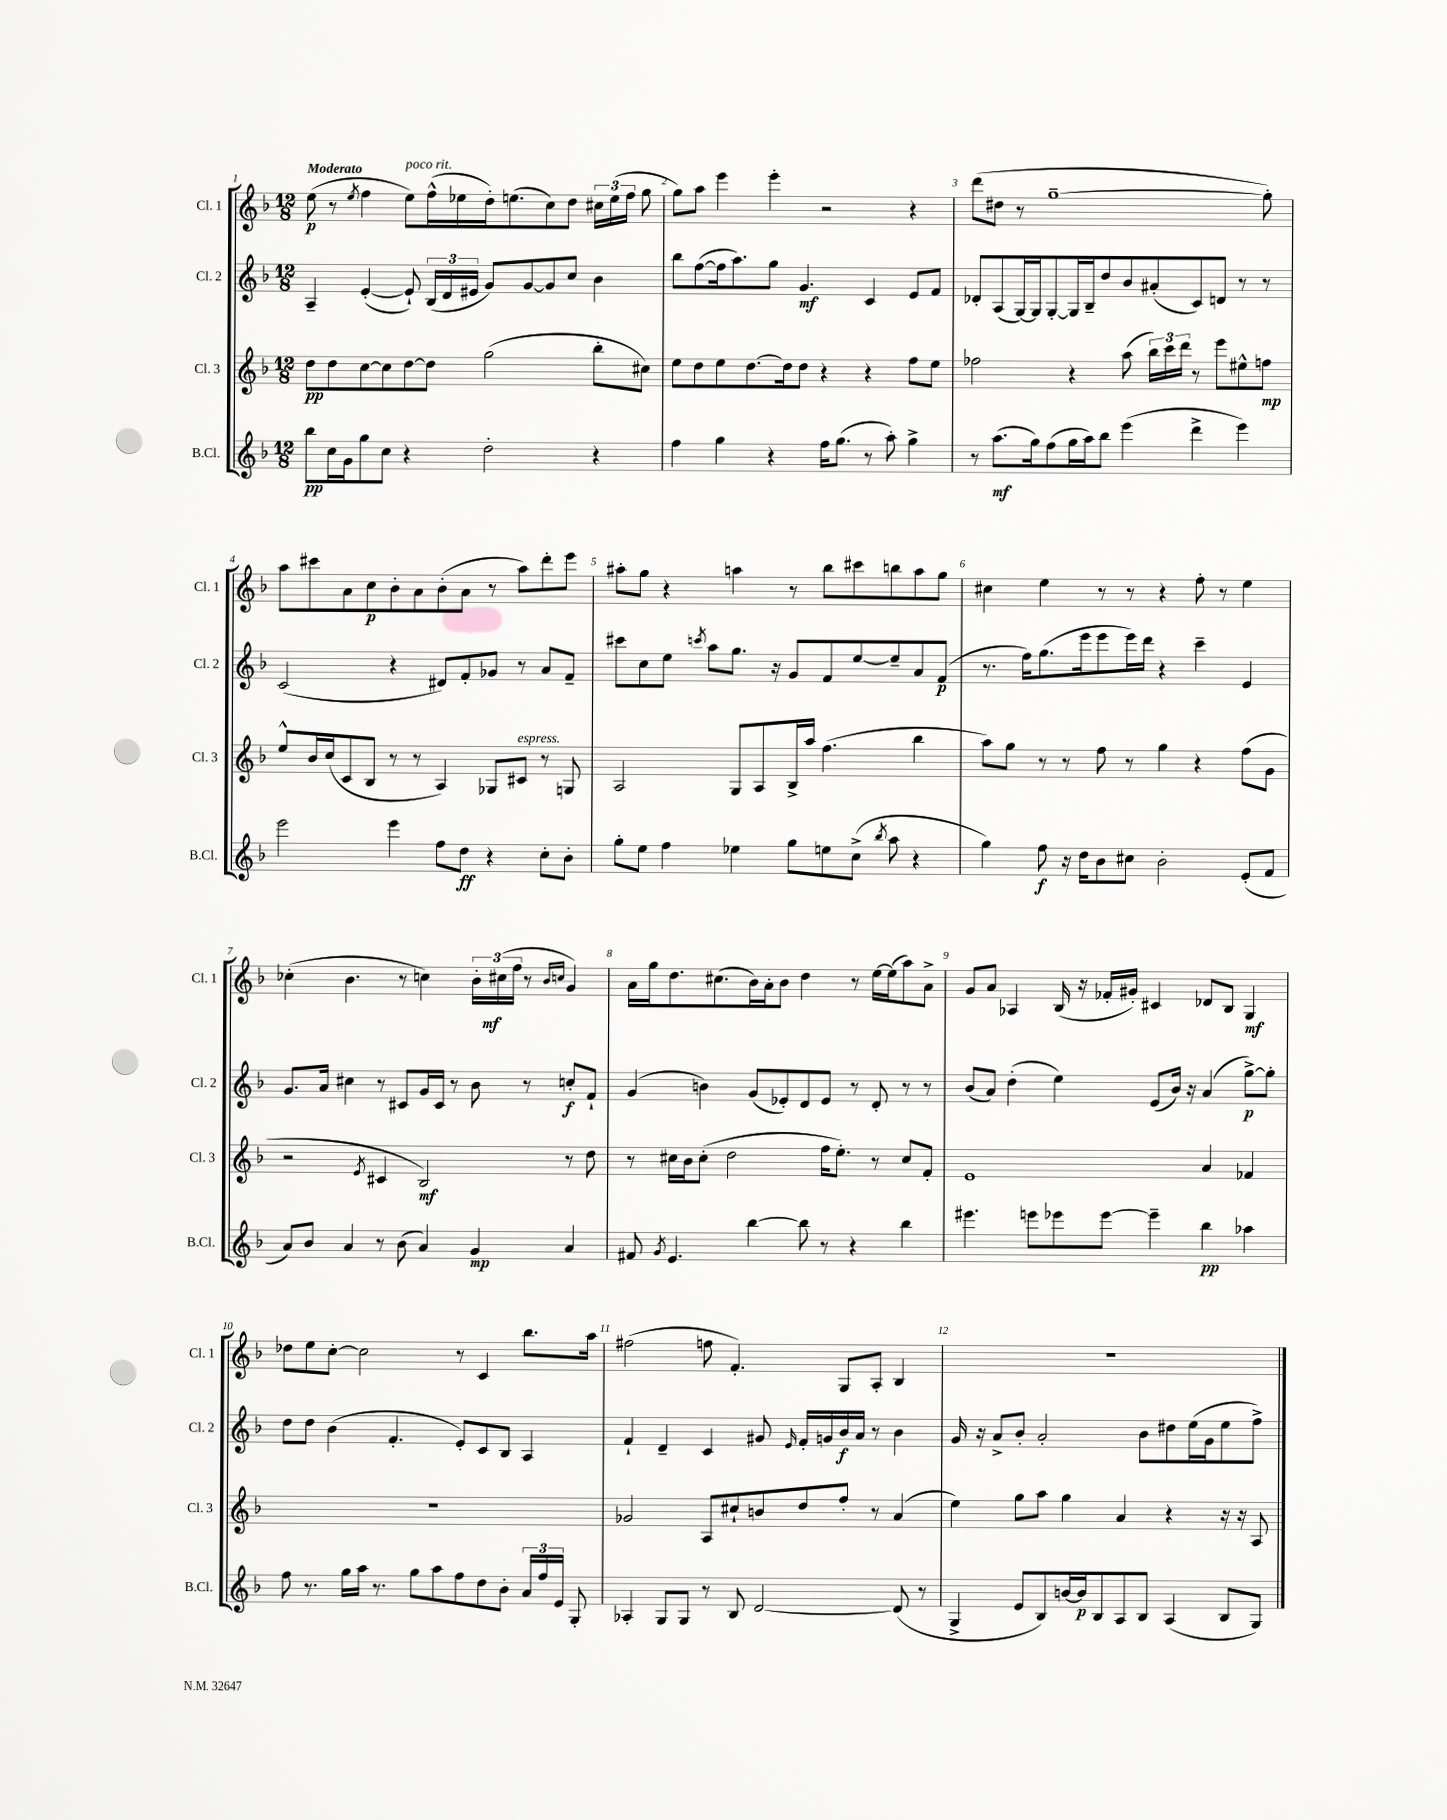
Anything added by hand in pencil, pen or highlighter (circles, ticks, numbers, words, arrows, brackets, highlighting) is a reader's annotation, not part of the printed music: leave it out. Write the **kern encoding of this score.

**kern	**kern	**kern	**kern
*staff4	*staff3	*staff2	*staff1
*clefG2	*clefG2	*clefG2	*clefG2
*k[b-]	*k[b-]	*k[b-]	*k[b-]
*M12/8	*M12/8	*M12/8	*M12/8
8bb-\L	8dd\L	4A~/	(8ee\
16cc\L	8dd\	.	8r
16g\J	.	.	.
.	.	.	8qee/
8gg\	[8cc\	([4e'/	4ff\
8cc\J	8cc\]	.	.
4r	[8dd\	8e`/])	8ee\L)
.	8dd\]J	(24B-/LL	(16ff^^\L
.	.	24d/	.
.	.	.	16ee-\
.	.	24e#/JJ	.
2dd'\	(2gg\	8g/L)	16dd'\J)
.	.	.	(8.ee\
.	.	[8g/	.
.	.	8g/]	8cc\)
.	.	8cc/J	8dd\J
4r	8bb-'\L	4b-\	24cc#\LL
.	.	.	(24ee\
.	.	.	24ff\JJ
.	8cc#\J)	.	8gg\
=	=	=	=
4ff\	8ee\L	8bb-\L	8gg\L)
.	8dd\	([8ff\	8aa\J
4gg\	8ee\	16ff\]k	4eee\
.	.	8.aa\)	.
.	[8.dd\	.	.
4r	.	8gg\J	4eee'\
.	16dd\]k	.	.
.	8dd\J	4.g/	.
16ff\LK	4r	.	2r
(8.gg\J	.	.	.
8r	4r	4c/	.
8aa'\)	.	.	.
4gg^\	8ff\L	8e/L	4r
.	8ee\J	8f/J	.
=	=	=	=
8r	2ff-\	8d-'/L	(8ddd\L
(8.aa\L	.	(8A/	8dd#\J
.	.	[16G/L)	8r
16gg\k)	.	16G/]J	.
(8ff\	.	[8G'/	[1gg~
16gg\L	4r	16G/]L	.
16aa\J)	.	16B-~/J	.
8bb-\J	.	8dd/	.
(4eee\	(8aa\	8b-/	.
.	24bb-\LL)	(8a#'/	.
.	24ccc\	.	.
.	24ddd\JJ	.	.
4ddd^\	8r	8c/)	.
.	8eee\L	8d/J	.
4eee\)	8ee#^^\	8r	.
.	8ff\J	8r	8gg'\])
=	=	=	=
2eee\	8ee^^/L	(2c/	8aa\L
.	16b-/L	.	8ccc#\
.	(16cc/J	.	.
.	8c/	.	8a\
.	8B-/J	.	8cc\
4eee\	8r	4r	8b-'\
.	8r	.	8a\
8ff\L	4A/)	8d#/L)	(8b-'\
8dd\J	.	8f'/	8a\J
4r	8G-/L	8g-/J	8r
.	8c#/J	8r	8aa\L)
8cc'\L	8r	8a/L	8ddd'\
8b-'\J	8G/	8f~/J	8eee\J
=	=	=	=
8gg'\L	2A/	8ccc#\L	8aa#'\L
8ee\J	.	8cc\	8gg\J
4ff\	.	8ee\J	4r
.	.	8qccc/	.
.	.	8aa\L	.
4ee-\	8G/L	8.gg\J	4aa\
.	8A/	.	.
.	.	16r	.
8gg\L	16B-^/L	8g/L	8r
.	16aa/JJ	.	.
8ee\	(4.ff\	8f/	8bb-\L
(8cc^\J	.	[8ee/	8ccc#\
8qbb-/	.	.	.
8aa\	.	8ee~/]	8bb\
4r	4bb-\	8a/	8aa\
.	.	(8f/J	8gg\J
=	=	=	=
4gg\)	8aa\L)	8.r	4cc#\
.	8gg\J	.	.
.	.	16ff\LK)	.
8ff\	8r	(8.gg\	4ee\
16r	8r	.	.
16dd\LK	.	16eee\k	.
8b-\	8ff\	8eee\	8r
8cc#\J	8r	16eee\L)	8r
.	.	16ddd\JJ	.
2b-'\	4gg\	4r	4r
.	4r	4ccc~\	8ff'\
.	.	.	8r
(8e'/L	(8ff\L	4e/	4ee\
8f/J	8g\J	.	.
=	=	=	=
8a/L)	2r	8.g/L	(4cc-'\
8b-/J	.	.	.
.	.	16a/Jk	.
4a/	.	4cc#\	4.b-\
.	8qe/	.	.
8r	4c#/	8r	.
(8b-\	.	8c#/L	8r
4a/)	2B-/)	16g/L	4cc\)
.	.	16c#/JJ	.
.	.	8r	.
4g/	.	8b-\	24b-'\LL
.	.	.	(24cc#\
.	.	.	24ff\JJ
.	.	8r	8r
.	.	.	16qqb-/LL
.	.	.	16qqcc/JJ
4a/	8r	8cc'/L	4g/)
.	8dd\	8f`/J	.
=	=	=	=
8f#/	8r	(4g/	16a\LL
.	.	.	16gg\J
8qg/	.	.	.
4.e/	16cc#\LL	.	8.dd\
.	16b-\J	.	.
.	(8cc#'\J	4b\)	.
.	.	.	(8.cc#\
.	2dd\	.	.
[4bb-\	.	(8g/L	16b-\L)
.	.	.	16a'\J
.	.	8e-'/)	8b-\J
8bb-\]	.	8d/	4dd\
8r	16ff\LK	8e-/J	.
.	8.ee'\J)	.	.
4r	.	8r	8r
.	8r	8d'/	[16ee\LL
.	.	.	(16ee\]J
4bb-\	8cc#/L	8r	8aa\)
.	8f'/J	8r	8a^\J
=	=	=	=
4.eee#\	1e	(8b-/L	8g/L
.	.	8a/J)	8a/J
.	.	(4dd'\	4A-/
8eee\L	.	.	.
8eee-\	.	4ee\)	(16B-/
.	.	.	16r
[8eee-\J	.	.	16f-'/LL
.	.	.	16g#'/JJ)
4eee-~\]	.	(8e/L	4c#/
.	.	16b-/Jk)	.
.	.	16r	.
4bb-\	4a/	(4a/	8d-/L
.	.	.	8B-/J
4aa-\	4f-/	[8gg^\L)	4G/
.	.	8gg'\]J	.
=	=	=	=
8ff\	1.r	8dd\L	8dd-\L
8.r	.	8dd\J	8ee\
.	.	(4b-\	[8cc'\J
16gg\LL	.	.	.
16aa\JJ	.	.	2cc\]
8.r	.	.	.
.	.	4.f'/	.
8gg\L	.	.	.
8aa\	.	.	.
8ff\	.	8e'/L)	8r
8dd\	.	8c/	4c/
8b-'\J	.	8B-/J	.
24a/LL	.	4A/	8.bb-\L
24ff/	.	.	.
24e/JJ	.	.	.
8G'/	.	.	.
.	.	.	16aa\Jk
=	=	=	=
4A-'/	2g-/	4f`/	(2ff#\
8G/L	.	4d~/	.
8G/J	.	.	.
8r	8A/L	4c/	8ff\
8B-/	8cc#`/	.	4.f'/)
[2d/	8b/	8g#/	.
.	.	16qqe/	.
.	8dd/	16f'/LL	.
.	.	16g/	.
.	8ff'/J	16b-/	8G/L
.	.	16a/JJ	.
.	8r	8r	8A'/J
(8d/]	(4a/	4b-\	4B-/
8r	.	.	.
=	=	=	=
4G^/	4ee\)	16g/	1.r
.	.	16r	.
.	.	8a^/L	.
8e/L	8gg\L	8b-'/J	.
8B-/)	8aa\J	2a'/	.
[16b/L	4gg\	.	.
16b/]J	.	.	.
8B-/	.	.	.
8A/	4a/	.	.
8B-/J	.	8b-\L	.
(4A/	4r	8dd#\	.
.	.	(16ee\L	.
.	.	16g\J	.
8B-/L	16r	8ee\	.
.	16r	.	.
8G/J)	8A/	8ff^\J)	.
==	==	==	==
*-	*-	*-	*-
